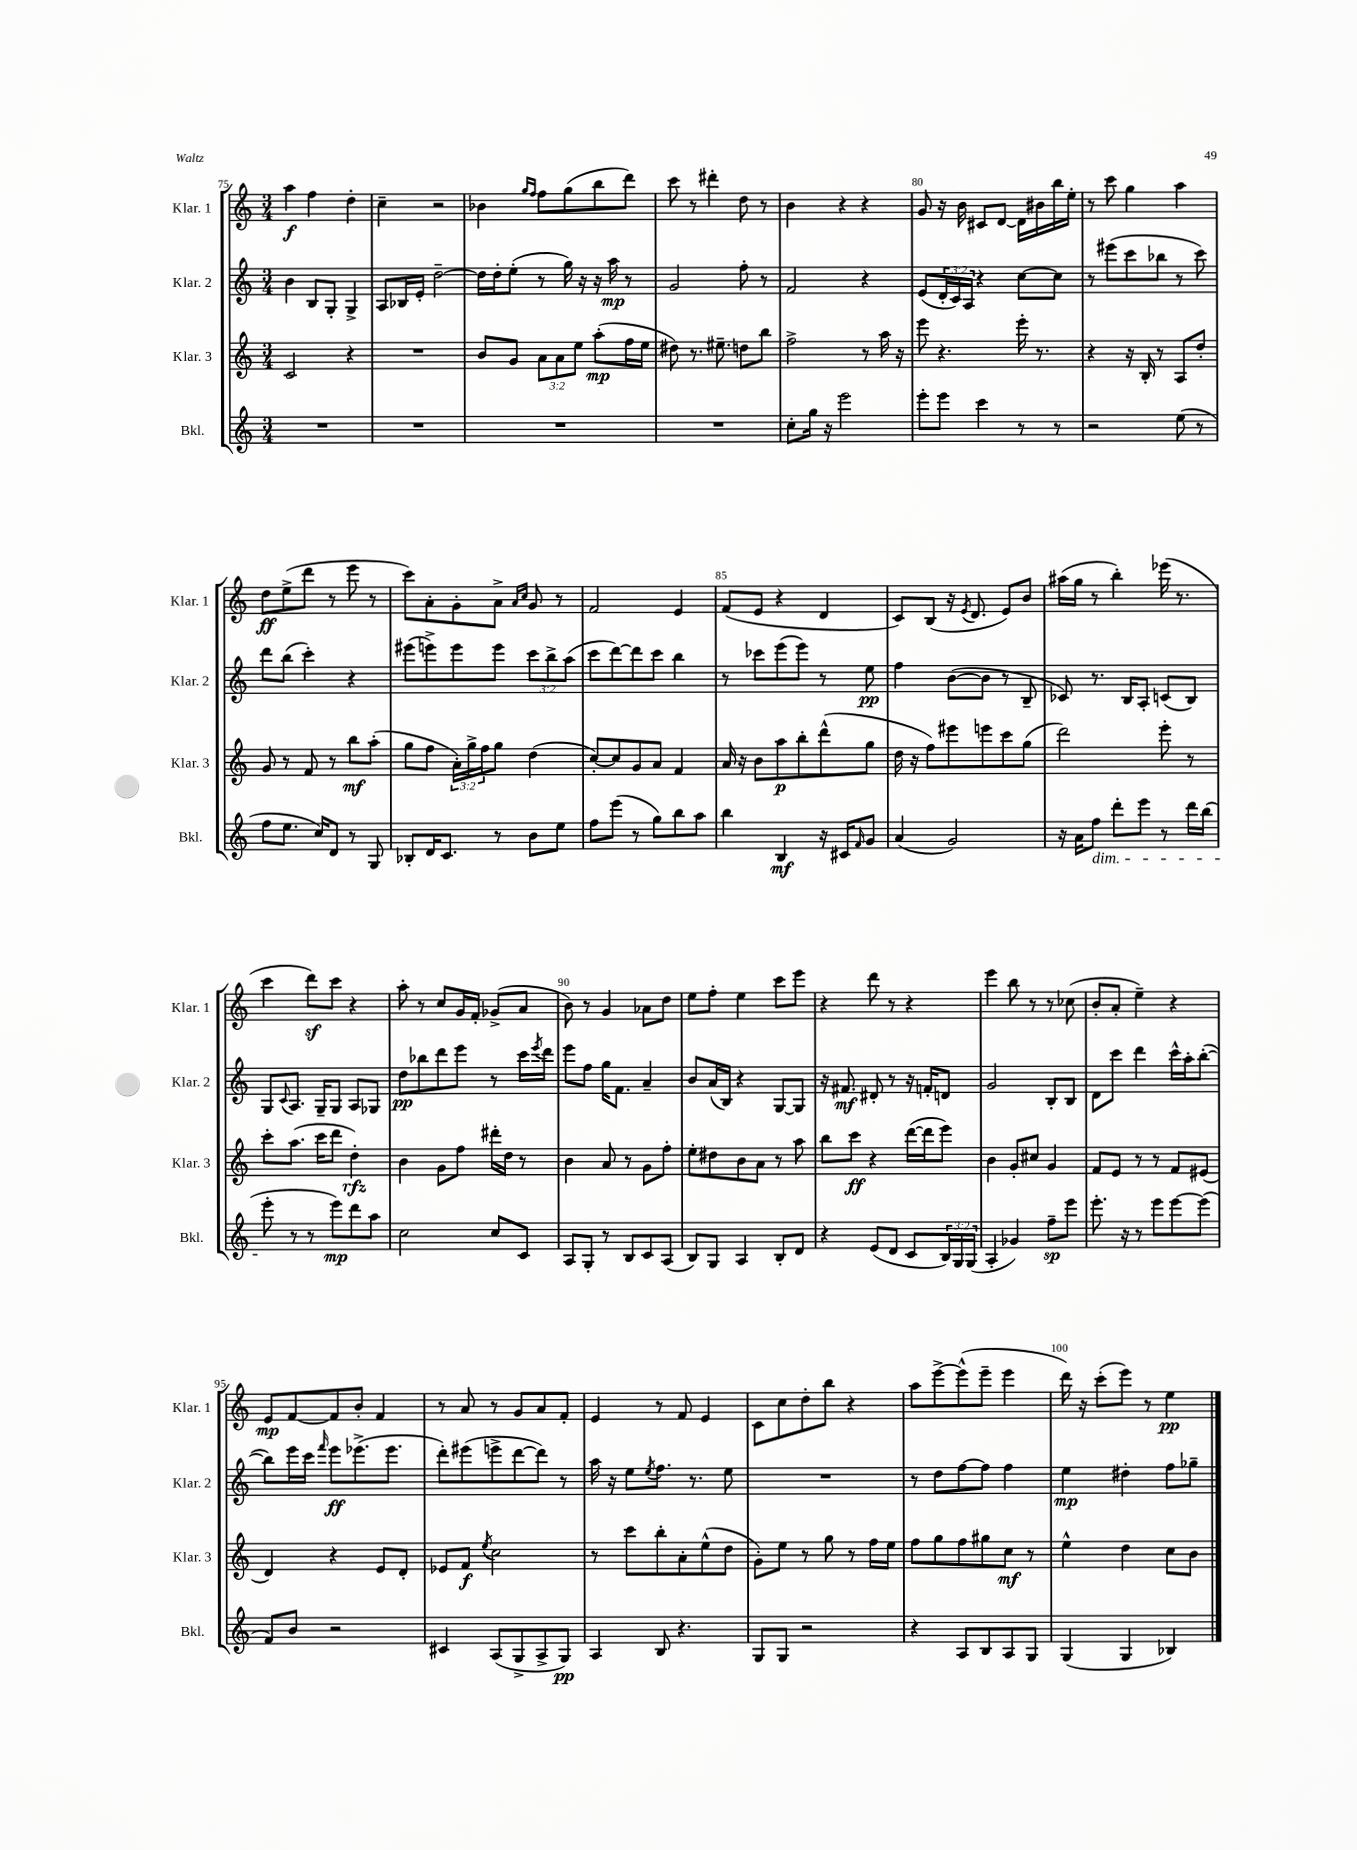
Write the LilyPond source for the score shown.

<<
\new StaffGroup <<
\new Staff = "s0" \with { instrumentName = "Klar. 1" shortInstrumentName = "Klar. 1" } {
    \clef treble \key c \major \numericTimeSignature \time 3/4
    a''4\f f''4 d''4-. |
    c''4-- r2 |
    bes'4 \grace { g''16 f''16 } f''8 g''8( b''8 d'''8) |
    c'''8 r8 dis'''4-. d''8 r8 |
    b'4 r4 r4 |
    g'8 r16 b'16 cis'8 d'8~ d'16 bis'16 b''16 e''16-. |
    r8 c'''8 g''4 a''4 |
    d''8\ff e''8->( d'''8 r8 e'''8 r8 |
    c'''8) a'8-. g'8-. a'8-> \grace { a'16 c''16 } g'8 r8 |
    f'2 e'4 |
    f'8( e'8 r4 d'4 |
    c'8) b8( r16 \acciaccatura { e'8 } d'8. e'8) b'8 |
    ais''16( g''16 r8 b''4-.) ees'''16( r8. |
    c'''4 d'''8\sf) c'''8 r4 |
    a''8-. r8 c''8 g'16 f'16-. ges'8->( a'8 |
    b'8) r8 g'4 aes'8 d''8 |
    e''8 f''8-. e''4 c'''8 e'''8 |
    r4 d'''8 r8 r4 |
    e'''4 b''8 r8 r8 ces''8( |
    b'8-. a'8-. e''4--) r4 |
    e'8\mp f'8~ f'8 b'8-. f'4 |
    r8 a'8 r8 g'8 a'8 f'8-. |
    e'4 r8 f'8 e'4 |
    c'8 c''8 d''8-. b''8 r4 |
    a''8 e'''8~-> e'''8-^( e'''8-- e'''4 |
    d'''16) r16 c'''8-.( e'''8) r8 e''4\pp \bar "|." |
}
\new Staff = "s1" \with { instrumentName = "Klar. 2" shortInstrumentName = "Klar. 2" } {
    \clef treble \key c \major \numericTimeSignature \time 3/4 \override Staff.TupletNumber.text = #tuplet-number::calc-fraction-text
    b'4 b8 g8-. g4-> |
    a8 bes16 e'16-. d''2~-- |
    d''16 d''16-. e''8-.( r8 g''16) r16 r16 a''16\mp r8 |
    g'2 f''8-. r8 |
    f'2 r4 |
    e'8( \tuplet 3/2 { d'16-. c'16) a16 } r4 c''8~ c''8 |
    r8 eis'''8( c'''8 bes''8 r8 c'''8) |
    d'''8 b''8( c'''4-.) r4 |
    eis'''8( e'''8->) e'''8 e'''8 \tuplet 3/2 { c'''8 b''8-> a''8( } |
    c'''8 d'''8~) d'''8 c'''8 b''4 |
    r8 ces'''8 e'''8( e'''8) r8 e''8\pp |
    f''4 b'8~( b'8 r8 b8-- |
    ces'8) r8. b16 a8-. c'8( b8) |
    g8 \appoggiatura { c'8 } a8. g16-- g8 a8 ges8 |
    d''8\pp bes''8 d'''8 e'''8 r8 c'''16 \acciaccatura { e'''8 } d'''16 |
    e'''8 f''8 g''16 f'8. a'4-- |
    b'8 a'16( b16) r4 g8~ g8 |
    r16 fis'8.\mf dis'8-. r8 r16 f'16-. d'8 |
    g'2 b8-. b8 |
    d'8 c'''8 d'''4 c'''16-^ a''16-. b''8~-.( |
    b''8) e'''16 c'''16 \grace { f'''16 } e'''8\ff ees'''8.->( ees'''8. |
    d'''8-.) eis'''8( e'''8-> d'''8~ d'''8) r8 |
    a''16 r16 e''8 \acciaccatura { e''8 } f''8. r8. e''8 |
    R2. |
    r8 d''8 f''8~ f''8 f''4 |
    e''4\mp dis''4-. f''8 ges''8-- \bar "|." |
}
\new Staff = "s2" \with { instrumentName = "Klar. 3" shortInstrumentName = "Klar. 3" } {
    \clef treble \key c \major \numericTimeSignature \time 3/4 \override Staff.TupletNumber.text = #tuplet-number::calc-fraction-text
    c'2 r4 |
    R2. |
    b'8 g'8 \tuplet 3/2 { a'8 a'8 e''8 } a''8-.\mp( f''16 e''16 |
    dis''8) r8. eis''8.-- d''8 b''8 |
    f''2-> r8 a''16 r16 |
    e'''8 r4. e'''16-. r8. |
    r4 r16 b16-. r8 a8 d''8-. |
    g'8 r8 f'8 r8 b''8\mf a''8-.( |
    g''8 f''8 \tuplet 3/2 { a'16-.) g''16-> f''16 } g''8 d''4( |
    c''8~-.) c''8 g'8 a'8 f'4 |
    a'16 r16 b'8 a''8\p b''8-. d'''8-^( g''8 |
    d''16 r16 f''8) eis'''8 e'''8 c'''8 g''8( |
    d'''2) e'''8-. r8 |
    c'''8-. a''8.( c'''16 d'''8 d''4-.\rfz) |
    b'4 g'8 f''8 dis'''16-. d''16 r8 |
    b'4 a'8 r8 g'8 f''8-. |
    e''8-. dis''8 b'8 a'8 r8 a''8 |
    b''8 c'''8\ff r4 d'''16~( d'''16 e'''8) |
    b'4 g'8-. cis''8 g'4 |
    f'8 e'8 r8 r8 f'8 eis'8( |
    d'4) r4 e'8 d'8-. |
    ees'8 f'8\f \acciaccatura { e''8 } c''2 |
    r8 c'''8 b''8-. a'8-. e''8-^( d''8 |
    g'8-.) e''8 r8 g''8 r8 f''16 e''16 |
    f''8 g''8 f''8 gis''8 c''8\mf r8 |
    e''4-^ d''4 c''8 b'8 \bar "|." |
}
\new Staff = "s3" \with { instrumentName = "Bkl." shortInstrumentName = "Bkl." } {
    \clef treble \key c \major \numericTimeSignature \time 3/4 \override Staff.TupletNumber.text = #tuplet-number::calc-fraction-text
    R2. |
    R2. |
    R2. |
    R2. |
    c''8-. g''16 r16 e'''2 |
    e'''8-. e'''8 c'''4 r8 r8 |
    r2 e''8( r8 |
    f''8 e''8. c''16) d'8 r8 g8 |
    bes8-. d'16 c'8. r8 b'8 e''8 |
    f''8 e'''8( r8 g''8) b''8 a''8 |
    b''4 b4\mf r16 cis'16 \grace { f'16 } g'8 |
    a'4( g'2) |
    r16 a'16 f''8\dim d'''8-. e'''8 r8 d'''16 b''16( |
    e'''8-.\! r8 r8 e'''8\mp) d'''8 a''8 |
    c''2 c''8 c'8 |
    a8 g8-. r8 b8 c'8 a8( |
    b8) g8 a4 b8-. d'8 |
    r4 e'8( d'8 c'8 \tuplet 3/2 { b16) g16 g16( } |
    a4-. ges'4) f''8--\sp e'''8 |
    e'''8.-. r16 r8 e'''8 e'''8~ e'''8( |
    f'8) b'8 r2 |
    cis'4 a8( g8-> a8-> g8\pp) |
    a4 b8 r4. |
    g8 g8 r2 |
    r4 a8 b8 a8 g8 |
    g4( g4 bes4) \bar "|." |
}
>>
>>
\layout { \context { \Score currentBarNumber = #75 \override BarNumber.break-visibility = ##(#f #t #t) barNumberVisibility = #(every-nth-bar-number-visible 5) } }
